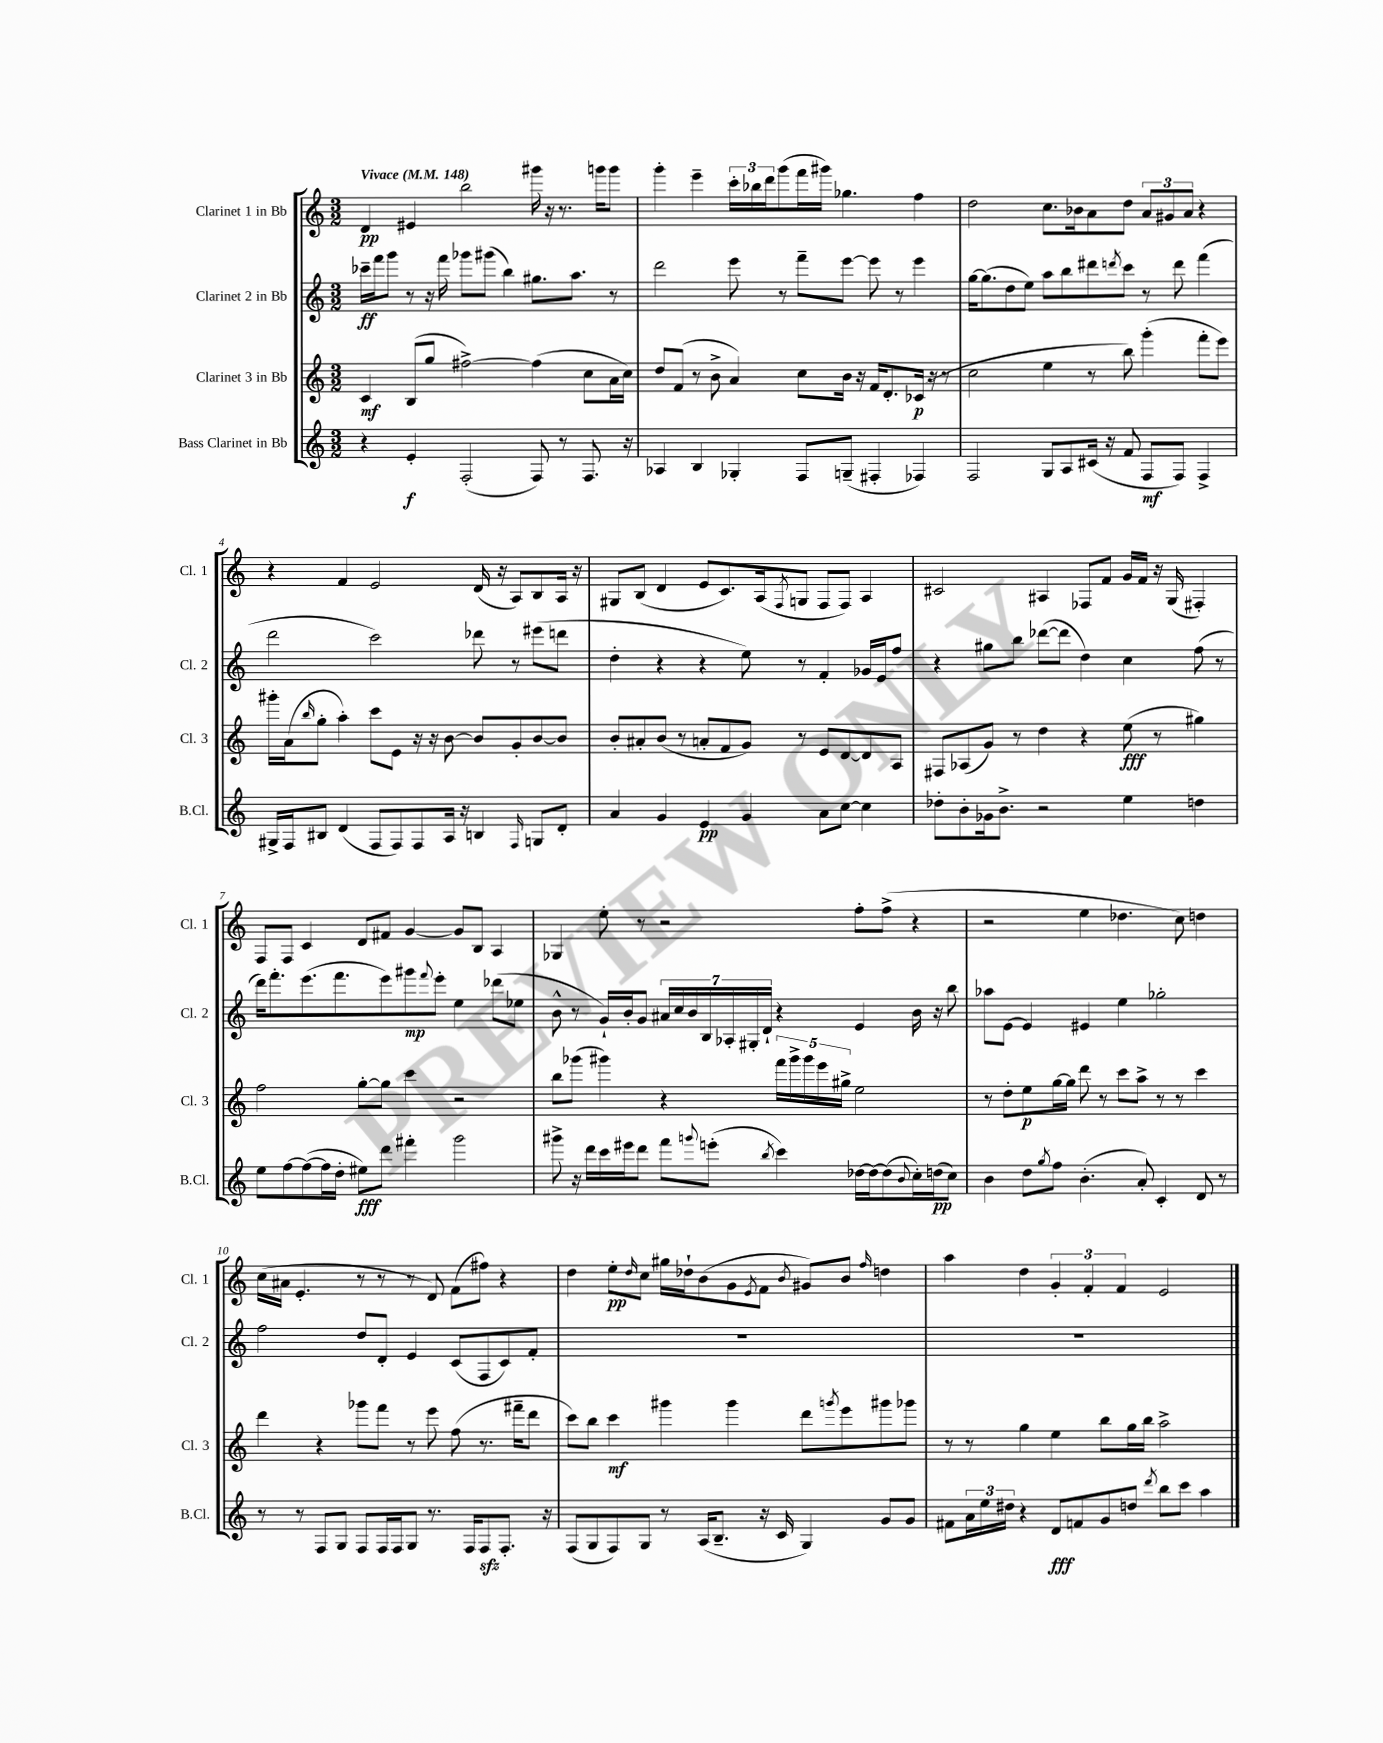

**kern	**kern	**kern	**kern
*staff4	*staff3	*staff2	*staff1
*clefG2	*clefG2	*clefG2	*clefG2
*k[]	*k[]	*k[]	*k[]
*M3/2	*M3/2	*M3/2	*M3/2
*MM148	*MM148	*MM148	*MM148
4r	4c	16ccc-~	4d
.	.	16fff	.
.	.	8ggg	.
4e'	(8B	8r	4e#
.	8gg	16r	.
.	.	16fff	.
(2F'	[2ff#^)	8ggg-	2bb
.	.	(8ggg#	.
.	.	4bb)	.
8F)	(4ff#]	8.gg#	16ggg#
.	.	.	16r
8r	.	.	8.r
.	.	8.aa	.
8.F	8cc	.	.
.	.	.	16ggg
.	16a	8r	8ggg
16r	16cc)	.	.
=	=	=	=
4A-	8dd	2ddd	4ggg'
.	(8f	.	.
4B	8r	.	4eee~
.	8b^	.	.
4G-'	4a)	8eee	24ccc'
.	.	.	24bb-
.	.	.	24ddd
.	.	8r	(8ggg
8F	8cc	8fff~	16fff
.	.	.	16ggg#)
(8G~	16b	[8eee	4.gg-
.	16r	.	.
4F#'	16f	8eee]	.
.	8.d'	.	.
.	.	8r	.
4F-)	(16c-	4eee	4ff
.	16r	.	.
.	8r	.	.
=	=	=	=
2F	2cc	[16gg	2dd
.	.	(8.gg]	.
.	.	8dd	.
.	.	8ee)	.
8G	4ee	8aa	8.cc
8A	.	8bb	.
.	.	.	16b-
(16c#	8r	8ddd#	8a
16r	.	.	.
.	.	8qddd	.
8f	8bb)	8ccc	8dd
8F	(4ggg'	8r	12a
.	.	.	12g#
8F)	.	8ddd	.
.	.	.	12a
4F^	8fff'	(4fff	4r
.	8eee)	.	.
=	=	=	=
16G#^	16ggg#'	2ddd	4r
16F	(16a	.	.
.	16qqbb	.	.
8B#	8gg'	.	.
(4d	4aa')	.	4f
8F	8ccc	2ccc)	2e
8F)	8e	.	.
8F	16r	.	.
.	16r	.	.
16A	[8b	.	.
16r	.	.	.
4B	8b]	8ddd-	(16d
.	.	.	16r
.	8g'	8r	8A)
16qqF	.	.	.
8G	[8b	(8eee#	8B
8d'	8b]	8ddd	16A
.	.	.	16r
=	=	=	=
4a	8b'	4dd'	8G#
.	8a#'	.	(8B
4g	(8b	4r	4d
.	8r	.	.
4e	8a'	4r	8e
.	8f	.	8.c)
4g	8g)	8ee)	.
.	.	.	(16A
.	.	.	8qF
.	8r	8r	8G
8a	8e	4f'	8F
[8cc	[8d	.	8F)
4cc]	8d]	16g-	4A
.	.	16e	.
.	8A	8ff	.
=	=	=	=
8dd-'	8F#	4r	2c#
8b'	(8A-	.	.
16g-	8g)	8gg#	.
8.b^	.	.	.
.	8r	8bb	.
2r	4dd	([8ddd-	4A#
.	.	8ddd-]	.
.	4r	4dd)	8F-
.	.	.	8f
4ee	(8ee	4cc	16g
.	.	.	16f
.	8r	.	16r
.	.	.	(16G
4dd	4gg#)	(8ff	4F#')
.	.	8r	.
=	=	=	=
8ee	2ff	16ddd)	8F
.	.	8.fff'	.
[8ff	.	.	8F
(8ff_	.	(8.eee	4c
16ff]	.	.	.
16dd'	.	8.fff	.
8ee#)	[8gg'	.	8d
8ddd	8gg]	8eee)	8f#
4fff#'	4ccc	8ggg#	[4g
.	.	8qqfff	.
.	.	8eee'	.
2ggg	2r	4ee	8g]
.	.	.	8B
.	.	(8ddd-	4A
.	.	8ee-	.
=	=	=	=
8ggg#^	8bb	8b^^	4G-
16r	(8ggg-	8r	.
16ddd	.	.	.
16ccc	4ggg#)	16g`)	8ee'
16eee#	.	16b'	.
8ddd	.	8g	8r
8fff	4r	28a#	2r
.	.	28cc	.
.	.	28b	.
.	.	28B	.
8qqggg	.	.	.
(8eee'	.	.	.
.	.	28A-'	.
.	.	28G#'	.
.	.	28d`	.
8qbb	.	.	.
4ccc)	20fff	4r	.
.	20ggg#^	.	.
.	20ggg#	.	.
.	20eee	.	.
.	20gg#^	.	.
[16dd-	2ee	4e	8ff'
16dd-_	.	.	.
(8dd-]	.	.	(8ff^
8qqb	.	.	.
16cc')	.	16b	4r
(16dd	.	16r	.
8cc)	.	8bb	.
=	=	=	=
4b	8r	8aa-	2r
.	8dd'	[8e	.
8dd	8ee	4e]	.
8qgg	.	.	.
8ff	[16gg	.	.
.	16gg]	.	.
(4.b'	8ddd	4e#	4ee
.	8r	.	.
.	8ccc	4ee	4.dd-
8a')	8aa^	.	.
4c'	8r	2gg-'	.
.	8r	.	8cc)
8d	4ccc	.	4dd
8r	.	.	.
=	=	=	=
8r	4ddd	2ff	(16cc
.	.	.	16a#
8r	.	.	4.e'
8F	4r	.	.
8G	.	.	.
8F	8ggg-	8dd	8r
16F	8fff	8d'	8r
16F	.	.	.
8G	8r	4e	8r
8.r	8eee	.	8d)
.	(8ff	(8c	(8f
16F	.	.	.
8F	8.r	8F	8ff#)
8.F'	.	8c)	4r
.	16fff#~	.	.
.	8ddd	8f'	.
16r	.	.	.
=	=	=	=
(8F	8ccc)	1.r	4dd
8G	8bb	.	.
8F)	4ccc	.	8ee'
.	.	.	16qqdd
8G	.	.	8cc
8r	4ggg#	.	16gg#
.	.	.	16dd-`
(16A	.	.	(8b
8.B~	.	.	.
.	4ggg#	.	8g
.	.	.	8qe
16r	.	.	8f
16c	.	.	.
.	.	.	8qb
4G)	8ddd	.	8g#)
.	8qggg	.	.
.	8eee	.	8b
.	.	.	16qqff
8g	8ggg#	.	4dd
8g	8ggg-	.	.
=	=	=	=
8f#	8r	1.r	4aa
24a	8r	.	.
24ee	.	.	.
24dd#	.	.	.
4r	4gg	.	4dd
8d	4ee	.	6g'
8f	.	.	.
.	.	.	6f'
8g	8bb	.	.
.	.	.	6f
8dd	16gg	.	.
.	16bb	.	.
8qddd	.	.	.
8bb	2aa^	.	2e
8ccc	.	.	.
4aa	.	.	.
==	==	==	==
*-	*-	*-	*-
